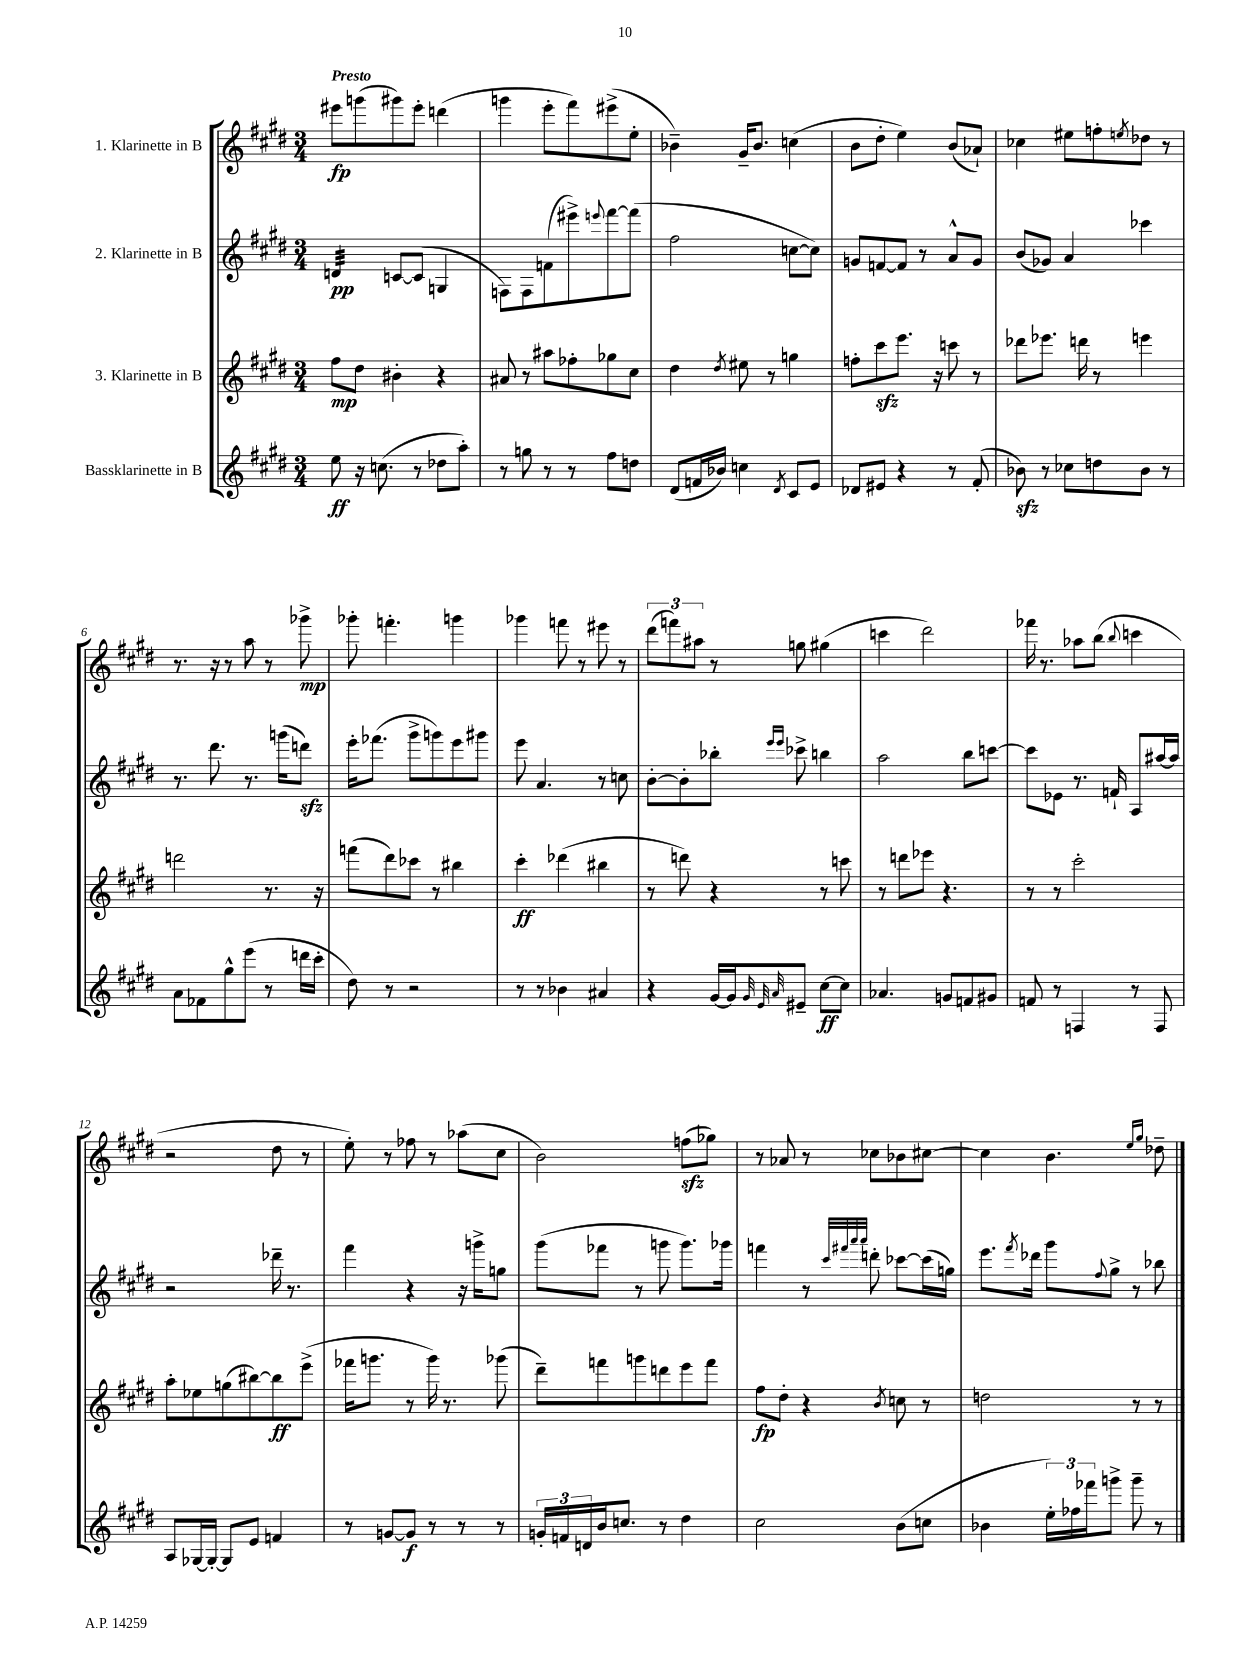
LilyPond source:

<<
\new StaffGroup <<
\new Staff = "s0" \with { instrumentName = "1. Klarinette in B" } {
    \clef treble \key e \major \numericTimeSignature \time 3/4 \tempo "Presto"
    eis'''8\fp g'''8( gis'''8) eis'''8-. d'''4( |
    g'''4 e'''8-. fis'''8) eis'''8->( e''8-. |
    bes'4--) gis'16-- bes'8. c''4( |
    b'8 dis''8-. e''4) b'8( aes'8-!) |
    ces''4 eis''8 f''8-. \acciaccatura { e''8 } des''8 r8 |
    r8. r16 r8 a''8 r8 ges'''8->\mp |
    ges'''8-. f'''4.-. g'''4 |
    ges'''4 f'''8 r8 eis'''8 r8 |
    \tuplet 3/2 { dis'''8( f'''8) ais''8 } r8 g''8 gis''4( |
    c'''4 dis'''2) |
    fes'''16 r8. aes''8 b''8( \appoggiatura { b''8 } c'''4 |
    r2 dis''8 r8 |
    e''8-.) r8 fes''8 r8 aes''8( cis''8 |
    b'2) f''8\sfz( ges''8) |
    r8 aes'8 r8 ces''8 bes'8 cis''8~ |
    cis''4 b'4. \grace { e''16 gis''16 } des''8-- \bar "|." |
}
\new Staff = "s1" \with { instrumentName = "2. Klarinette in B" } {
    \clef treble \key e \major \numericTimeSignature \time 3/4
    d'4:32\pp c'8~ c'8( g4 |
    f8) f8 f'8( eis'''8->) \appoggiatura { e'''8 } fis'''8~ fis'''8( |
    fis''2 c''8~ c''8) |
    g'8 f'8~ f'8 r8 a'8-^ g'8 |
    b'8( ges'8) a'4 ces'''4 |
    r8. dis'''8. r8. g'''16( d'''8\sfz) |
    e'''16-. fes'''8.( gis'''8-> g'''8) e'''8 gis'''8 |
    e'''8 a'4. r8 c''8 |
    b'8~-. b'8-. bes''8-. \grace { e'''16 e'''16 } ces'''8-> b''4 |
    a''2 b''8 c'''8~ |
    c'''8 ees'8 r8. f'16-! a8 ais''16~ ais''16 |
    r2 des'''16-- r8. |
    fis'''4 r4 r16 g'''16-> g''8 |
    gis'''8( fes'''8 r8 g'''8 g'''8.) ges'''16 |
    f'''4 r8 \grace { cis'''32 fis'''32 a'''32 a'''32 } d'''8-. ces'''8~ ces'''16( g''16) |
    e'''8. \acciaccatura { fis'''8 } des'''16 gis'''8 \appoggiatura { fis''8 } gis''8-> r8 bes''8 \bar "|." |
}
\new Staff = "s2" \with { instrumentName = "3. Klarinette in B" } {
    \clef treble \key e \major \numericTimeSignature \time 3/4
    fis''8\mp dis''8 bis'4-. r4 |
    ais'8 r8 ais''8 fes''8-. ges''8 cis''8 |
    dis''4 \acciaccatura { dis''8 } eis''8 r8 g''4 |
    f''8-. cis'''8\sfz e'''8. r16 c'''8 r8 |
    des'''8 ees'''8. d'''16 r8 e'''4 |
    d'''2 r8. r16 |
    f'''8( dis'''8) ces'''8 r8 bis''4 |
    cis'''4-.\ff des'''4( bis''4 |
    r8 d'''8) r4 r8 c'''8 |
    r8 d'''8 ees'''8 r4. |
    r8 r8 cis'''2-. |
    a''8-. ees''8 g''8( bis''8~) bis''8\ff e'''8->( |
    fes'''16 g'''8. r8 g'''16) r8. ges'''8( |
    dis'''8--) f'''8 g'''8 d'''8 e'''8 f'''8 |
    fis''8\fp dis''8-. r4 \acciaccatura { b'8 } c''8 r8 |
    d''2 r8 r8 \bar "|." |
}
\new Staff = "s3" \with { instrumentName = "Bassklarinette in B" } {
    \clef treble \key e \major \numericTimeSignature \time 3/4
    e''8\ff r16 c''8.( r8 des''8 a''8-.) |
    r8 g''8 r8 r8 fis''8 d''8 |
    dis'8( f'16 bes'16) c''4 \acciaccatura { dis'8 } cis'8 e'8 |
    des'8 eis'8 r4 r8 fis'8-.( |
    bes'8\sfz) r8 ces''8 d''8 bes'8 r8 |
    a'8 fes'8 gis''8-^ e'''8( r8 d'''16 cis'''16-. |
    dis''8) r8 r2 |
    r8 r8 bes'4 ais'4 |
    r4 gis'16~ gis'16 \grace { gis'32 e'32 a'32 } eis'8-- cis''8~\ff cis''8 |
    aes'4. g'8 f'8 gis'8 |
    f'8 r8 f4 r8 f8 |
    a8 ges16~ ges16~-. ges8 e'8 f'4 |
    r8 g'8~ g'8\f r8 r8 r8 |
    \tuplet 3/2 { g'16-. f'16 d'16 } b'16 c''8. r8 dis''4 |
    cis''2 b'8( c''8 |
    bes'4 \tuplet 3/2 { e''16-.) fes''16 fes'''16 } g'''8-> g'''8-- r8 \bar "|." |
}
>>
>>
